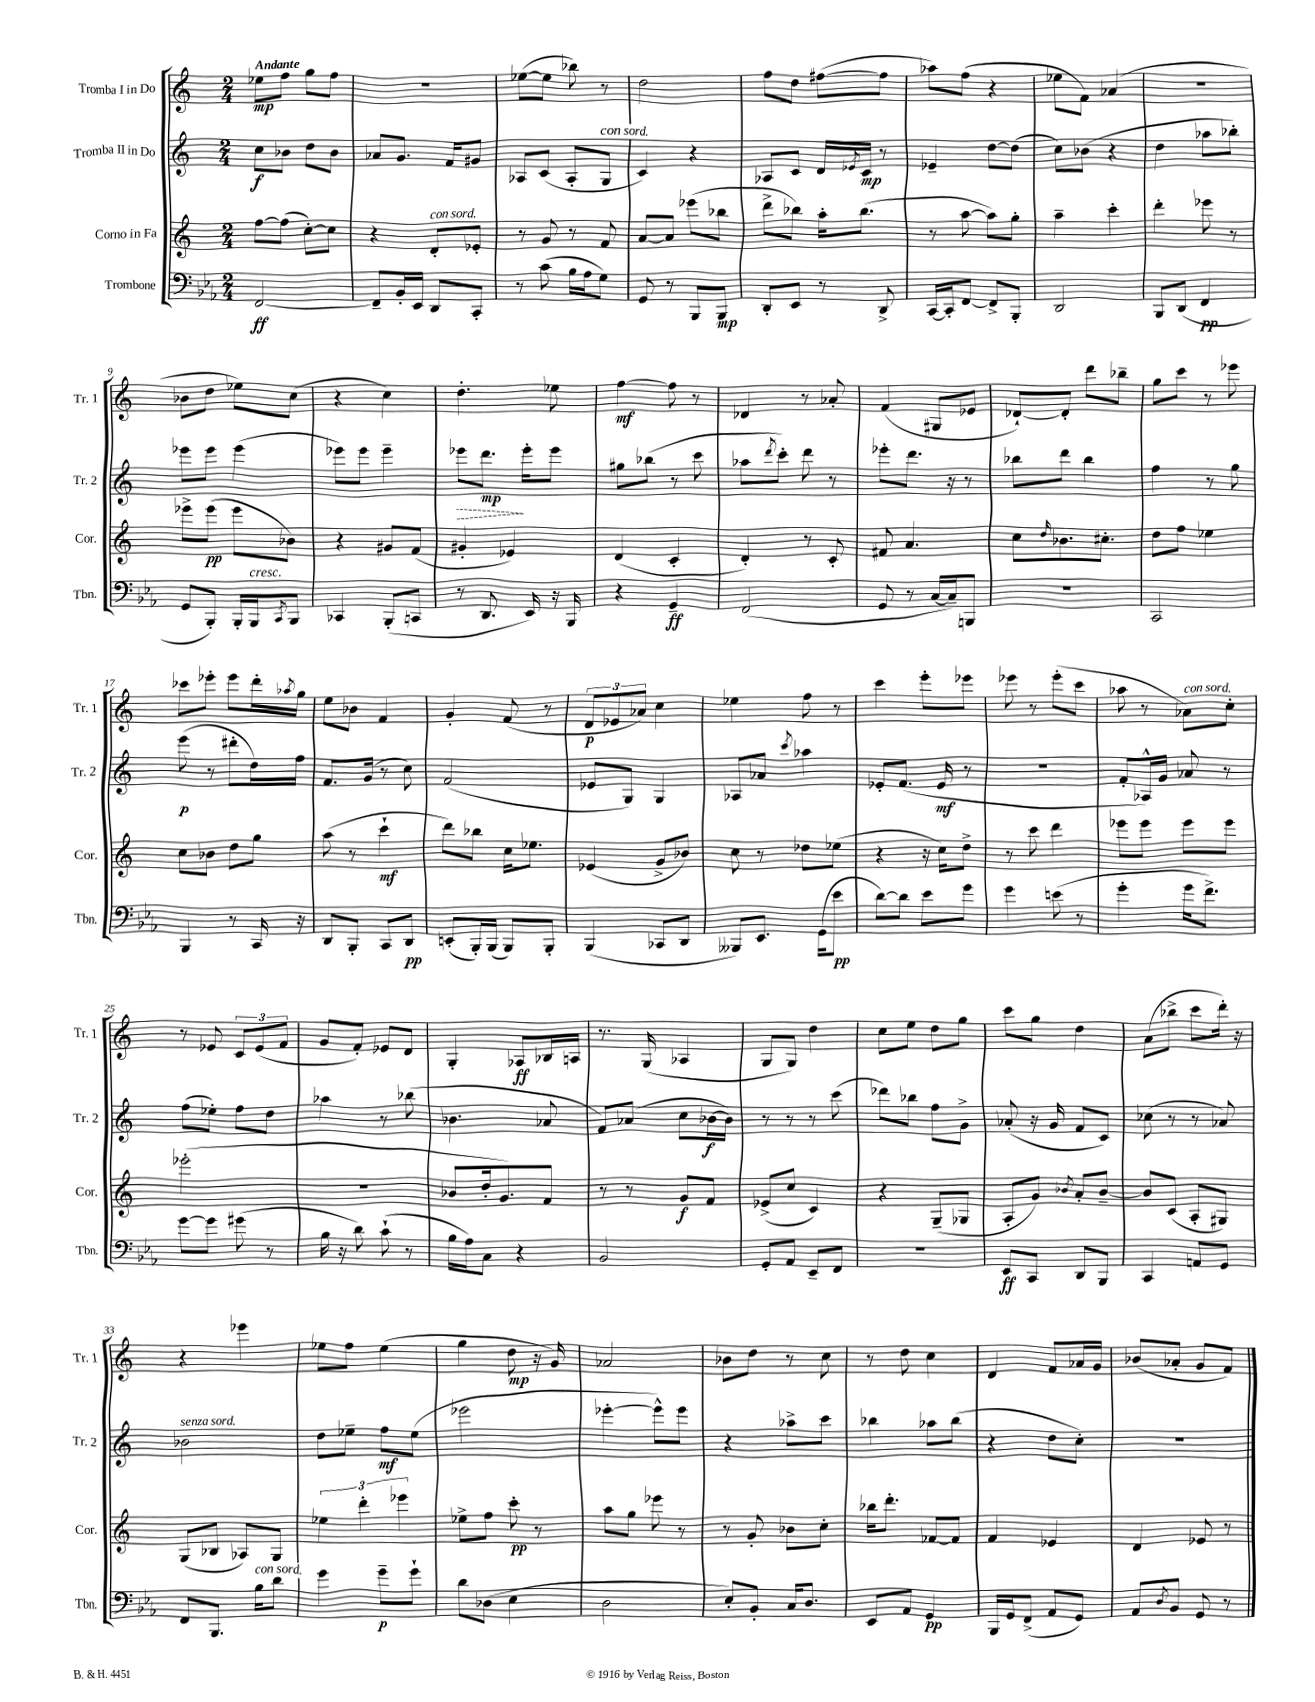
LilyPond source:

<<
\new StaffGroup <<
\new Staff = "s0" \with { instrumentName = "Tromba I in Do" shortInstrumentName = "Tr. 1" } {
    \clef treble \key c \major \numericTimeSignature \time 2/4 \tempo "Andante"
    ees''8\mp f''8 g''8 f''8 |
    R2 |
    ees''8~( ees''8 bes''8) r8 |
    d''2 |
    f''8 d''8 fis''8~( fis''8 |
    aes''8) f''8( r4 |
    ees''8 f'8) aes'4( |
    R2 |
    bes'8 d''8 ees''8) c''8( |
    r4 c''4) |
    d''4.-. ees''8 |
    f''4~\mf f''8 r8 |
    des'4 r8 aes'8-. |
    f'4( gis8 ees'8 |
    des'8~-!) des'8-. d'''8 bes''8-- |
    g''8 c'''8 r8 ees'''8 |
    ces'''8 ees'''8-. ees'''8 d'''16-. \acciaccatura { aes''8 } g''16 |
    e''8 bes'8 f'4 |
    g'4-. f'8( r8 |
    \tuplet 3/2 { d'8\p ees'8 aes'8) } c''4 |
    ees''4 f''8 r8 |
    c'''4 e'''8-. ees'''8 |
    ees'''8 r8 ees'''8-.( c'''8 |
    aes''8 r8 aes'8^\markup { \italic "con sord." }) c''8-. |
    r8 ees'8 \tuplet 3/2 { c'8 ees'8( f'8 } |
    g'8 f'8-.) ees'8 d'8 |
    g4-. aes8\ff bes16 a16 |
    r8. g16( aes4 |
    g8 g8) d''4 |
    c''8 e''8 d''8 g''8 |
    c'''8 g''8 d''4 |
    a'8( bes''8-> c'''8 d'''16-.) r16 |
    r4 ees'''4 |
    ees''8 f''8 ees''4( |
    g''4 d''8\mp r16 g'16) |
    aes'2 |
    bes'8 d''8 r8 c''8 |
    r8 d''8 c''4 |
    d'4 f'8 aes'16 g'16 |
    bes'8( aes'8-. g'8 f'8) \bar "|." |
}
\new Staff = "s1" \with { instrumentName = "Tromba II in Do" shortInstrumentName = "Tr. 2" } {
    \clef treble \key c \major \numericTimeSignature \time 2/4
    c''8\f bes'8 d''8 bes'8 |
    aes'8 g'8. f'16 gis'8 |
    aes8 c'8( aes8-. g8^\markup { \italic "con sord." } |
    c'4) r4 |
    aes8 c'8 d'16 \acciaccatura { ees'8 } c'16\mp r8 |
    ees'4-- d''8~ d''8( |
    c''8) bes'8( r4 |
    d''4 aes''8 bes''8-.) |
    ees'''8 ees'''8 ees'''4( |
    ees'''8) ees'''8 ees'''4-- |
    \once \override Hairpin.style = #'dashed-line ees'''8\> d'''8.\mp\! ees'''16-. ees'''8 |
    gis''8 bes''8( r8 c'''8 |
    aes''8 \acciaccatura { d'''8 } c'''8-.) d'''8 r8 |
    ees'''8-. d'''8. r16 r8 |
    bes''8 d'''8 bes''4 |
    f''4 r8 g''8 |
    e'''8\p( r8 dis'''8-. d''16) f''16 |
    f'8. g'16( r8 c''8) |
    f'2( |
    ees'8 g8) g4 |
    aes8 aes'8 \acciaccatura { c'''8 } aes''4 |
    ees'8-. f'8.( ees'16\mf r8 |
    r2 |
    f'8-. aes16-^) g'16 aes'8 r8 |
    f''8( ees''8-.) f''8 d''8 |
    aes''4 r8 bes''8( |
    bes'4. aes'8 |
    f'8) aes'8( c''8 bes'16~\f bes'16) |
    r8 r8 r8 c'''8( |
    des'''8) bes''8 f''8 g'8-> |
    aes'8-.( r16 g'16 f'8 c'8) |
    ces''8( r8 r8 aes'8) |
    bes'2^\markup { \italic "senza sord." } |
    d''8 ees''8-- f''8\mf ees''8( |
    ees'''2 |
    ees'''4~-. ees'''8-^) ees'''8 |
    r4 aes''8-> c'''8 |
    bes''4 aes''8 bes''8( |
    r4 d''8 c''8-.) |
    r2 \bar "|." |
}
\new Staff = "s2" \with { instrumentName = "Corno in Fa" shortInstrumentName = "Cor." } {
    \clef treble \key c \major \numericTimeSignature \time 2/4
    f''8~ f''8( c''8~-.) c''8 |
    r4 d'8-.^\markup { \italic "con sord." } ees'8-. |
    r8 g'8 r8 f'8 |
    a'8~ a'8 ees'''8( bes''8 |
    d'''8-> bes''8) a''16-. bes''8.( |
    r8 a''8~ a''8) g''8-. |
    a''4-- c'''4-. |
    d'''4-. ees'''8 r8 |
    ees'''8-> ees'''8\pp( ees'''8 bes'8) |
    r4 gis'8 f'8( |
    gis'4-. ees'4) |
    d'4( c'4-. |
    d'4-.) r8 c'8-. |
    fis'8 a'4. |
    c''8 \grace { d''16 } bes'8. cis''8.-. |
    d''8 f''8 ees''4 |
    c''8 bes'8 d''8 g''8 |
    a''8( r8 c'''4-!\mf |
    d'''8) bes''8 c''16 ees''8. |
    ees'4( g'8-> bes'8) |
    c''8 r8 des''8 ees''8( |
    r4 r16 c''16) d''8-> |
    r8 c'''8 d'''4 |
    ees'''8 ees'''8 ees'''8 ees'''8 |
    ees'''2-.( |
    R2 |
    bes'8 d''16-. g'8.) f'8 |
    r8 r8 g'8\f f'8 |
    ees'8->( c''8 c'4) |
    r4 g8--( ges8 |
    a8-. g'8) \acciaccatura { bes'8 } a'8-. bes'8~-- |
    bes'8 c'8( a8-. gis8) |
    g8( bes8 aes8) g8 |
    \tuplet 3/2 { ees''4 d'''4-. ees'''4 } |
    ees''8-> f''8 c'''8-.\pp r8 |
    a''8 g''8 ees'''8 r8 |
    r8 g'8-. bes'8 c''8-. |
    bes''16 d'''8.-. fes'8~ fes'8 |
    f'4 ees'4 |
    d'4 ees'8 r8 \bar "|." |
}
\new Staff = "s3" \with { instrumentName = "Trombone" shortInstrumentName = "Tbn." } {
    \clef bass \key ees \major \numericTimeSignature \time 2/4
    f,2~\ff |
    f,8-- bes,16-. ees,16 d,8 c,8-. |
    r8 c'8( bes16 aes16 g8) |
    g,8 r8 bes,,8 bes,,8\mp |
    d,8-. ees,8 r8 d,8-> |
    c,16~ c,16-. f,8~ f,8-> bes,,8-. |
    d,2 |
    bes,,8 d,8( f,4\pp |
    g,8 bes,,8-.) bes,,16-. bes,,16^\markup { \italic "cresc." } \acciaccatura { c,8 } bes,,8 |
    ces,4 bes,,8-.( c,8 |
    r8 d,8. ees,16) r16 bes,,16 |
    r4 g,4--\ff |
    f,2( |
    g,8 r8 c16~ c16--) b,,8 |
    r2 |
    c,2 |
    bes,,4 r8 c,16 r16 |
    d,8 bes,,8-. c,8 d,8\pp |
    e,8-.( bes,,16-.) bes,,16( bes,,8) bes,,8-. |
    bes,,4( ces,8 d,8 |
    beses,,8) ees,8. g,16( ees'8\pp |
    d'8~) d'8 ees'8 g'8 |
    g'4 e'8( r8 |
    g'4-. g'16 f'8.->) |
    g'8~ g'8 gis'8( r8 |
    bes16 r16 d'8) c'8-!( r8 |
    bes16 aes16) c8 r4 |
    bes,2 |
    g,8-. aes,8 ees,8-- f,8 |
    R2 |
    ees,8\ff c,8 d,8 bes,,8 |
    c,4 a,8 g,8 |
    f,8 bes,,8. bes16^\markup { \italic "con sord." } d'8 |
    g'4 g'8--\p g'8-! |
    d'8 des8( ees4 |
    d2 |
    ees8-.) bes,8-. c16 d8. |
    ees,8 aes,8 g,4\pp |
    bes,,16 g,16 f,8->( aes,8 g,8) |
    aes,8 \acciaccatura { d8 } bes,8 g,8 r8 \bar "|." |
}
>>
>>
